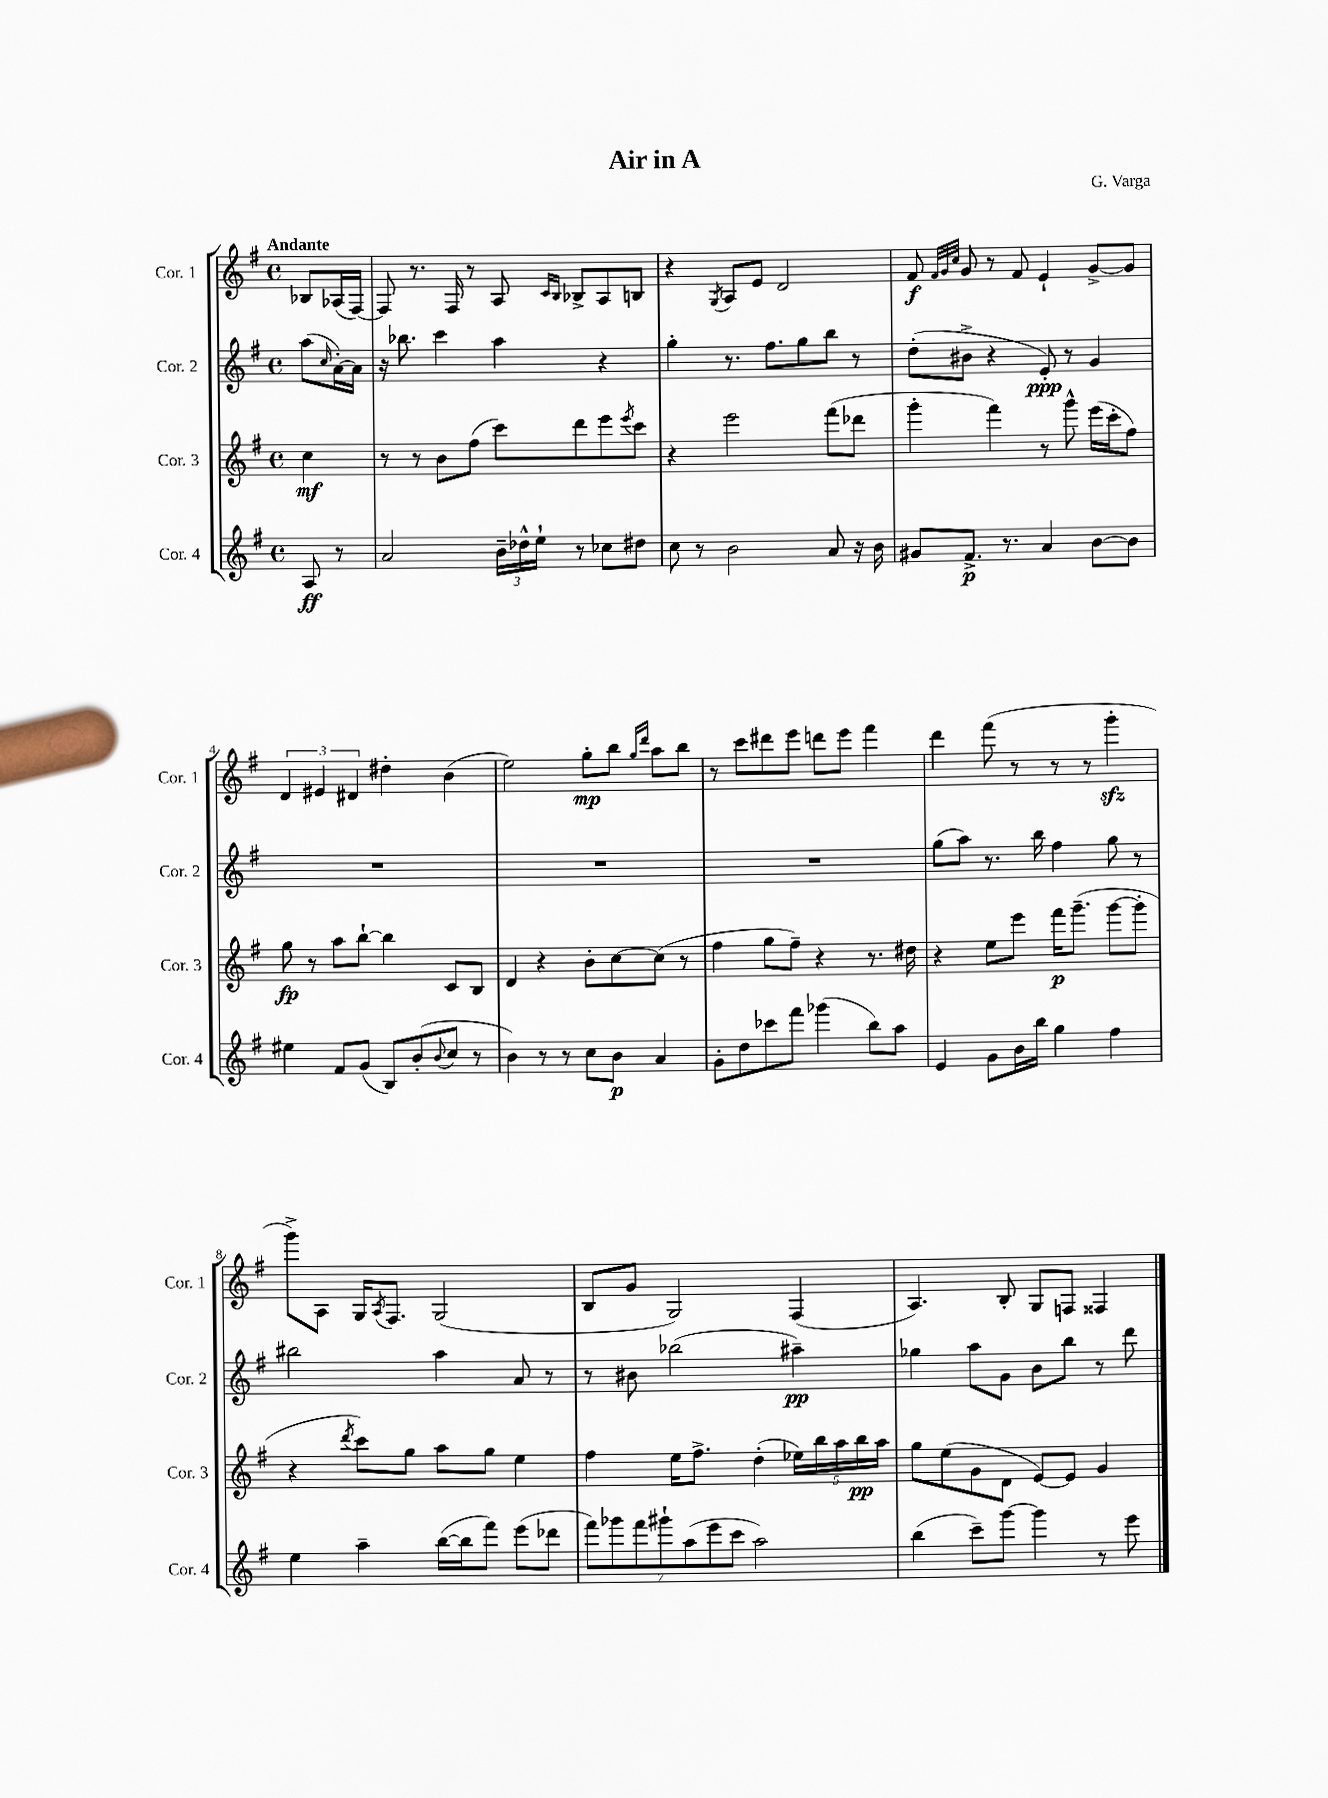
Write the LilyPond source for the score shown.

\header { title = "Air in A" composer = "G. Varga" }
<<
\new StaffGroup <<
\new Staff = "s0" \with { instrumentName = "Cor. 1" shortInstrumentName = "Cor. 1" } {
    \clef treble \key g \major \defaultTimeSignature \time 4/4 \partial 4 \tempo "Andante"
    bes8 aes16( fis16~) |
    fis8 r8. fis16 r8 a8 \grace { c'16 b16 } bes8-> a8 b8 |
    r4 \acciaccatura { g8 } a8 e'8 d'2 |
    fis'8\f \grace { fis'32 g'32 c''32 } g'8 r8 fis'8 e'4-! g'8~-> g'8 |
    \tuplet 3/2 { d'4 eis'4 dis'4 } dis''4-. b'4( |
    e''2) g''8-.\mp b''8 \grace { g''16 d'''16 } a''8 b''8 |
    r8 c'''8 dis'''8 e'''8 d'''8 e'''8 fis'''4 |
    d'''4 fis'''8( r8 r8 r8 g'''4-.\sfz |
    g'''8->) a8 g16 \acciaccatura { a8 } fis8. g2( |
    b8 g'8 g2) fis4( |
    a4.) b8-. g8 f8 fisis4 \bar "|." |
}
\new Staff = "s1" \with { instrumentName = "Cor. 2" shortInstrumentName = "Cor. 2" } {
    \clef treble \key g \major \defaultTimeSignature \time 4/4 \partial 4
    a''8( \grace { c''16 } a'16~-.) a'16 |
    r16 bes''8. c'''4 a''4 r4 |
    g''4-. r8. fis''8. g''8 b''8 r8 |
    d''8-.( bis'8-> r4 e'8-.\ppp) r8 g'4 |
    R1 |
    R1 |
    R1 |
    g''8( a''8) r8. b''16 fis''4 g''8 r8 |
    bis''2 a''4 a'8 r8 |
    r8 bis'8 bes''2( ais''4--\pp) |
    ges''4 a''8 g'8 b'8 b''8 r8 d'''8 \bar "|." |
}
\new Staff = "s2" \with { instrumentName = "Cor. 3" shortInstrumentName = "Cor. 3" } {
    \clef treble \key g \major \defaultTimeSignature \time 4/4 \partial 4
    c''4\mf |
    r8 r8 b'8 fis''8( c'''8) d'''8 e'''8 \acciaccatura { e'''8 } c'''8 |
    r4 e'''2 fis'''8( des'''8 |
    g'''4-. fis'''4) r8 g'''8-^ e'''16( c'''16-. fis''8) |
    g''8\fp r8 a''8 b''8~-! b''4 c'8 b8 |
    d'4 r4 b'8-. c''8~ c''8( r8 |
    fis''4 g''8 fis''8--) r4 r8. dis''16 |
    r4 e''8 e'''8 fis'''16\p g'''8.--( g'''8~ g'''8-. |
    r4 \acciaccatura { d'''8 } c'''8) g''8 a''8 g''8 e''4 |
    fis''4 e''16 fis''8.-> d''4-.( \tuplet 5/4 { ees''16) b''16 a''16 b''16\pp a''16 } |
    g''8 e''8( g'8 d'8 e'8~) e'8 g'4 \bar "|." |
}
\new Staff = "s3" \with { instrumentName = "Cor. 4" shortInstrumentName = "Cor. 4" } {
    \clef treble \key g \major \defaultTimeSignature \time 4/4 \partial 4
    a8\ff r8 |
    a'2 \tuplet 3/2 { b'16-- des''16-^ e''16-! } r8 ces''8 dis''8 |
    c''8 r8 b'2 a'8 r16 b'16 |
    gis'8 fis'8.->\p r8. a'4 b'8~ b'8 |
    eis''4 fis'8 g'8( b8) b'8-.( \appoggiatura { b'8 } c''8 r8 |
    b'4) r8 r8 c''8 b'8\p a'4 |
    g'8-. d''8 ces'''8 fis'''8 ges'''4( b''8) a''8 |
    e'4 g'8 b'16 b''16 g''4 fis''4 |
    e''4 a''4-- b''16~( b''16 fis'''8) e'''8( des'''8 |
    \tuplet 7/4 { fis'''8) ges'''8 fis'''8 gis'''8-! a''8( e'''8 c'''8 } a''2) |
    b''4( c'''8--) g'''8~ g'''4 r8 e'''8 \bar "|." |
}
>>
>>
